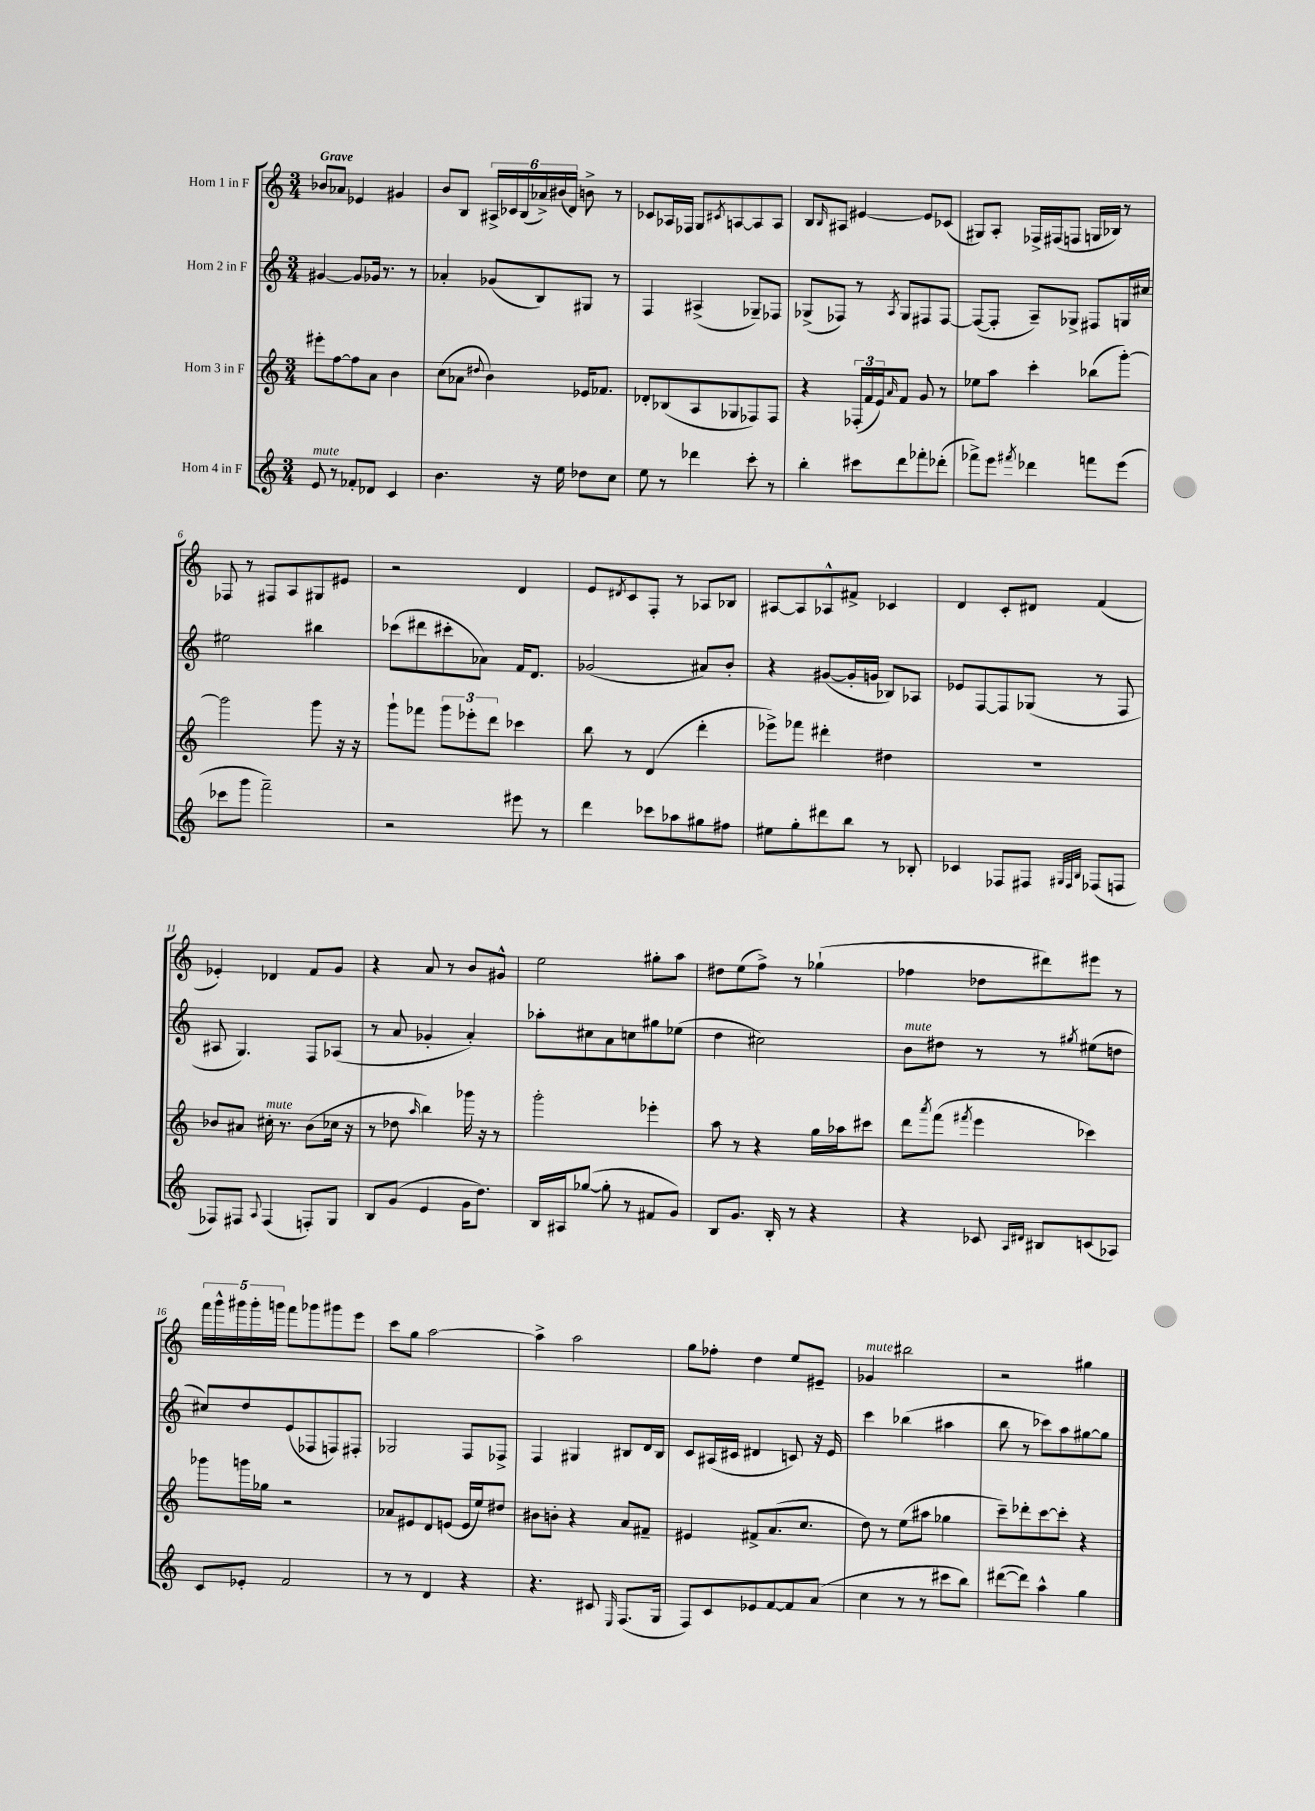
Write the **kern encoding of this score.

**kern	**kern	**kern	**kern
*staff4	*staff3	*staff2	*staff1
*clefG2	*clefG2	*clefG2	*clefG2
*k[]	*k[]	*k[]	*k[]
*M3/4	*M3/4	*M3/4	*M3/4
8e/	8eee#'\L	[4g#/	8b-/L
8r	[8ff\	.	8a-/J
8f-'/L	8ff\]	8g#/]L	4e-/
8d-/J	8a\J	16g-/Jk	.
.	.	8.r	.
4c/	4b\	.	4g#/
.	.	8r	.
=	=	=	=
4.b\	(8cc\L	4a-'/	8b/L
.	8a-\J	.	8B/J
.	8qqdd#/	.	.
.	4b\)	(8g-/L	24A#^/LL
.	.	.	24c-/
.	.	.	(24B/
16r	.	8B/)	24a-^/)
.	.	.	(24b#/
16ee\	.	.	.
.	.	.	24d/JJ)
8dd-\L	16e-/LK	8G#/J	8b^\
.	8.f-/J	.	.
8cc\J	.	8r	8r
=	=	=	=
8ee\	8d-'/L	4F/	8c-/L
8r	(8B-/	.	16A-/L
.	.	.	16F-/JJ
4ddd-\	8A/	(4A#^/	8G/L
.	.	.	8qc#/
.	8G-/	.	[8A/
8ccc'\	8F-/)	8G-~/L)	8A/]
8r	8F-/J	8F-/J	8A/J
=	=	=	=
4bb'\	4r	(8G-^/L	8B/L
.	.	.	16qqB/
.	.	8F-/J)	8A#/J
8ccc#\L	(24F-'/LL	8r	[4e#/
.	24f/	.	.
.	24e/J)	.	.
.	16qqa/	8qA/	.
8ddd\	8f/J	8G-/L	.
8fff-'\	8g/	8F#/	8e#/]L
(8ddd-'\J	8r	[8F#/J	(8c-/J
=	=	=	=
8fff-^\L)	8ee-\L	(8F#/_L	8G#/L)
8eee\J	8aa\J	8F#'/]J	8A'/J
8qfff#/	.	.	.
4ddd-\	4ccc'\	8A~/L)	16F-^/LL
.	.	.	(16F#/J
.	.	8G-^/J	8F/J
8fff\L	(8bb-\L	8F#/L	16G/LL
.	.	.	16B-/JJ)
(8eee\J	[8ggg'\J)	16G/L	8r
.	.	16cc#/JJ	.
=	=	=	=
8ccc-\L	2ggg\]	2ee#\	8F-/
8ggg\J	.	.	8r
2fff~\)	.	.	8F#/L
.	.	.	8A/
.	8ggg\	4bb#\	8G#/
.	16r	.	8e#/J
.	16r	.	.
=	=	=	=
2r	8ggg`\L	(8ccc-\L	2r
.	8fff-\J	8ddd#\	.
.	12ggg\L	8ccc#'\	.
.	12eee-'\	.	.
.	.	8a-\J)	.
.	12ddd\J	.	.
8eee#\	4ccc-\	16f/LK	4d/
.	.	8.d/J	.
8r	.	.	.
=	=	=	=
4ddd\	8bb\	(2g-/	8e/L
.	.	.	8qd#/
.	8r	.	8c/
8ccc-\L	(4d/	.	8F'/J
8aa-\	.	.	8r
8gg#\	4ddd'\	8a#/L)	8A-/L
8ff#\J	.	8b'/J	8B-/J
=	=	=	=
8ee#\L	8eee-^\L)	4r	[8A#/L
8gg'\	8fff-\J	.	8A#/]
8ddd#\	4ddd#'\	([8g#/L	8A-^^/
8bb\J	.	16g#'/]L	8f#^/J
.	.	16g/JJ	.
8r	4dd#\	8B-/L)	4c-/
8B-'/	.	8A-/J	.
=	=	=	=
4c-/	2.r	8e-/L	4d/
.	.	[8F/	.
8F-/L	.	8F/]	8c'/L
8F#/J	.	(8G-/J	8d#/J
32qqG#/LLL	.	.	.
32qqF#/	.	.	.
32qqB/JJJ	.	.	.
(8F-/L	.	8r	(4f/
8F/J	.	8F/	.
=	=	=	=
8F-/L)	8b-/L	8A#/	4e-'/)
8F#/J	8a#/J	4.G/)	.
8qqA/	.	.	.
(4F#/	16cc#'\	.	4d-/
.	8.r	.	.
8F'/L)	(8b-\L	8F/L	8f/L
8G/J	16cc-\Jk	(8A-/J	8g/J
.	16r	.	.
=	=	=	=
8B/L	8r	8r	4r
(8g/J	8dd-\	8a/	.
.	16qqaa/	.	.
4e/	4bb\)	4g-'/	8a/
.	.	.	8r
16g\LK	16ggg-\	4a'/)	8b/L
8.dd\J)	16r	.	.
.	8r	.	8g#^^/J
=	=	=	=
16B/LL	2ggg'\	8aa-'\L	2ee\
16A#/J	.	.	.
([8gg-/J	.	8cc#\	.
8gg-'\]	.	8a\	.
8r	.	8cc\	.
8f#/L	4eee-'\	8gg#\	8gg#'\L
8g/J)	.	(8ee-\J	8aa\J
=	=	=	=
8B/L	8aa\	4dd\	8dd#\L
8.g/J	8r	.	(8ee\
.	4r	2cc#\)	8ff^\J)
16B'/	.	.	.
8r	.	.	8r
4r	16gg\LL	.	(4gg-`\
.	16aa-\J	.	.
.	8ccc#\J	.	.
=	=	=	=
4r	8ddd\L	8b\L	4ff-\
.	8qaaa/	.	.
.	(8fff\J	8dd#\J	.
.	8qfff#/	.	.
8c-/	4eee\	8r	8dd-\L
16qqA/LL	.	.	.
16qqd#/JJ	.	.	.
8B#/L	.	8r	8ddd#\)
.	.	8qgg#/	.
(8c/	4ccc-\)	(8ee#\L	8eee#\J
8A-/J)	.	8dd\J	8r
=	=	=	=
8c/L	8ggg-\L	8cc#/L)	20fff\LL
.	.	.	20ggg^^\
.	.	.	20ggg#\
8e-'/J	16ggg\L	8dd/	.
.	.	.	20ggg#'\
.	16gg-\JJ	.	.
.	.	.	20ggg\JJ
2f/	2r	(8e/	8fff\L
.	.	8F-/	8ggg-\
.	.	8F/)	8ggg#\
.	.	8F#'/J	8eee\J
=	=	=	=
8r	8a-/L	2G-/	8ccc\L
8r	8e#/	.	8gg\J
4d/	8d/	.	[2aa\
.	(8e/J	.	.
4r	16e/LL	8F/L	.
.	16ee/J)	.	.
.	8dd#/J	8F-^/J	.
=	=	=	=
4.r	8b#\L	4F/	4aa^\]
.	8b'\J	.	.
.	4r	4G#/	2aa\
8c#/	.	.	.
16qqE/	.	.	.
(8.F/L	8a/L	8B#/L	.
.	8f#~/J	16d/L	.
16G/Jk	.	16B#/JJ	.
=	=	=	=
8F/L)	4e#/	8c/L	8gg\L
8c/	.	(16A#/L	8ff-'\J
.	.	16c#/JJ	.
8e-/	8f#^/L	4d#/	4dd\
[8f/	(8.a/	.	.
8f/]	.	8c/)	8ee/L
.	8.cc/J	.	.
(8a/J	.	16r	8e#~/J
.	.	16e/	.
=	=	=	=
4cc\	8dd\)	4ccc\	4g-/
.	8r	.	.
8r	(8ee\L	(4bb-\	2bb#\
8r	8aa#\J	.	.
8ccc#\L	4gg-\	4aa#\	.
8bb\J)	.	.	.
=	=	=	=
([8ddd#\L	8ccc~\L)	8bb\	2r
8ddd#\]J)	8ddd-'\	8r	.
4aa^^\	[8ccc\	8ccc-\L)	.
.	8ccc'\]J	8aa\	.
4gg\	4r	[8gg#\	4gg#\
.	.	8gg#\]J	.
==	==	==	==
*-	*-	*-	*-
